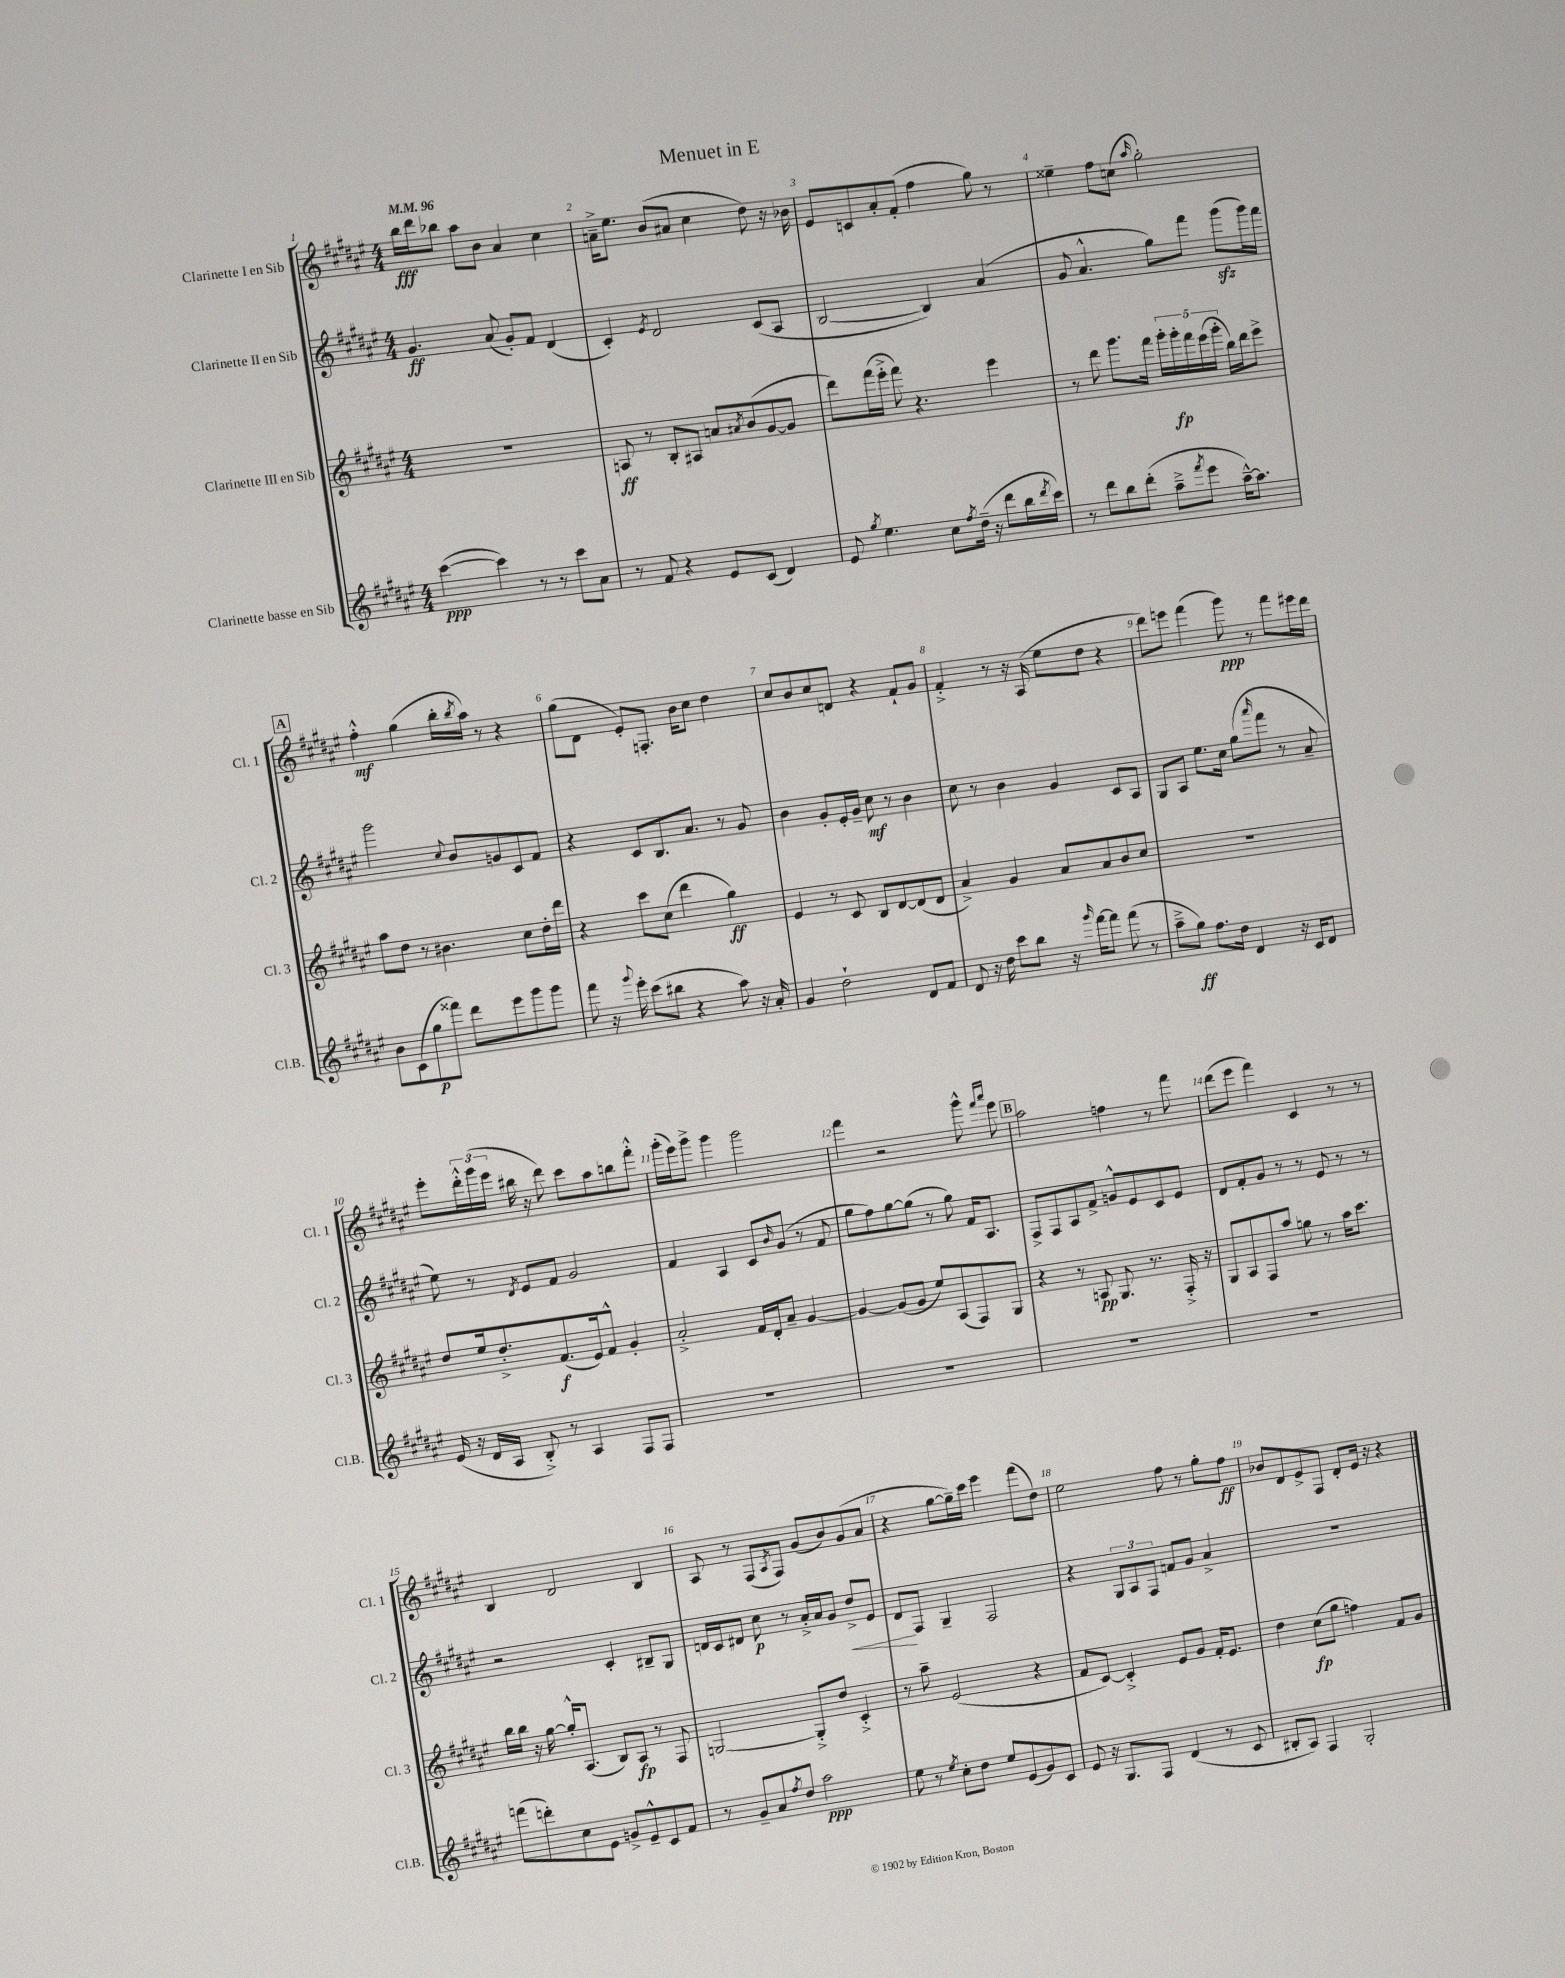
\header { title = "Menuet in E" }
<<
\new StaffGroup <<
\new Staff = "s0" \with { instrumentName = "Clarinette I en Sib" shortInstrumentName = "Cl. 1" } {
    \clef treble \key fis \major \numericTimeSignature \time 4/4 \tempo 4 = 96
    b''16\fff dis'''16 bes''8 ais''8 b'8 ais'4 cis''4 |
    a'16---> eis''8. b'8( ais'8 cis''4 dis''8) r16 bes'16 |
    eis'8 c'8 ais'8-. fis'8-.( fis''4 gis''8) r8 |
    eisis''4-- fis''8 c''8( \grace { ais''16 } gis''2-.) |
    \mark \markup { \box "A" } fis''4-.-^\mf gis''4( b''16-. \acciaccatura { b''8 } ais''16) r8 r4 |
    gis''8( dis'8 eis'8-.) f8.-. b'16 cis''8 dis''4 |
    cis''8 b'8 cis''8 d'8 r4 fis'8-! gis'8 |
    fis'4-.-> r8 r16 ais16( eis''8 dis''8 r4 |
    dis'''8) e'''8 fis'''4( gis'''8\ppp) r8 fis'''8 eis'''16 dis'''16 |
    eis'''8-. \tuplet 3/2 { dis'''16-.-^ gis'''16( eis'''16 } bis''16 r16 dis'''8) cis'''8 ais''8 b''8 fis'''8-.-^ |
    gis'''16-.( eis'''16) gis'''8-> gis'''4 gis'''2 |
    fis'''4 r2 gis'''8-^ \grace { fis'''16 ais'''16 } eis'''8 |
    \mark \markup { \box "B" } ais''2 f''4 r8 fis'''8 |
    dis'''8( eis'''8 fis'''4) cis'4 r8 r8 |
    b4 dis'2 b4 |
    ais8 r8 fis8( \acciaccatura { ais8 } fis8) gis'8( b'8) gis'8( ais'8 |
    r4 gis''8~ gis''16--) cis'''16 eis'''4 fis'''8( dis''8) |
    eis''2 fis''8 r8 gis''8-. fis''8\ff |
    bes'8 dis'8 eis'8-> fis8 dis'8-. eis'16 r16 r4 \bar "|." |
}
\new Staff = "s1" \with { instrumentName = "Clarinette II en Sib" shortInstrumentName = "Cl. 2" } {
    \clef treble \key fis \major \numericTimeSignature \time 4/4
    gis'4.\ff ais'8( gis'8-.) fis'8 dis'4( |
    cis'4-.) \acciaccatura { eis'8 } dis'2 cis'8( ais8 |
    b2~ b4) ais'4( |
    gis'8 ais'4.-^ gis''8) fis'''8 gis'''8\sfz( gis'''16) fis'''16 |
    \mark \markup { \box "A" } gis'''2 \appoggiatura { cis''8 } b'8 g'8 cis'8 fis'8 |
    r4 cis'8 b8. ais'8. r8 gis'8 |
    b'4 gis'8-. eis'16-. gis'16-- cis''8\mf r8 b'4 |
    cis''8 r8 b'4 gis'4 cis'8 ais8 |
    gis8 ais8 eis''8. cis''16 gis''8( \grace { ais'''16 } fis'''8 r8 ais'8-- |
    eis''8) r8 \acciaccatura { dis'8 } eis'8 fis'8 gis'2 |
    fis'4 ais4 cis'8 \grace { b'16 } gis'8( r8 fis'8 |
    gis''8 fis''8) gis''8~ gis''8( r8 gis''8) fis'16 ais8. |
    \mark \markup { \box "B" } fis8-> fis8 ais8 fis'8-> g'8-^ eis'8 cis'8 eis'8 |
    dis'8 fis'8-. gis'8 r8 r8 eis'8 r8 r8 |
    r2 cis'4-. bis8-- gis8 |
    d'16 cis'16 dis'8 cis''8\p r8 ais'16-.-> ais'16 gis'8 dis''8->\< eis'8 |
    dis'8\! fis8 gis4-- fis2 |
    r4 \tuplet 3/2 { gis8 ais8 fis8 } f'8 gis'8 ais'4-> |
    R1 \bar "|." |
}
\new Staff = "s2" \with { instrumentName = "Clarinette III en Sib" shortInstrumentName = "Cl. 3" } {
    \clef treble \key fis \major \numericTimeSignature \time 4/4
    R1 |
    a8\ff r8 b8-. ais8 a'8 \acciaccatura { ais'8 } b'8( gis'8~ gis'8 |
    dis'''8) fis'''16( eis'''16-.-> fis'''8) r4. eis'''4 |
    r8 dis'''8 gis'''8. fis'''16 \tuplet 5/4 { gis'''16-. gis'''16-.\fp fis'''16 eis'''16( gis'''16-. } b''16) dis'''16 eis'''8-> |
    \mark \markup { \box "A" } ais''8 dis''8 r8 bis'4. cis''8 dis''16-. dis'''16 |
    r4 cis'''8 cis''8( dis'''4 gis''4\ff) |
    eis'4 r8 cis'8 b8 dis'8~ dis'8( dis'8 |
    ais'4->) gis'4 ais'8 ais'8 b'8 cis''8 |
    R1 |
    dis''8 eis''16 dis''8.-.-> fis'8.\f( eis'16) fis'8-^ gis'4-. |
    ais'2-.-> fis'16 dis'16-. ais'8-- gis'4~ |
    gis'4~ gis'8( gis'8 eis''8) ais8( fis8) gis8 |
    \mark \markup { \box "B" } r4 r8 a8\pp gis8. r8. fis16-.-> r16 |
    gis8 ais8 fis8 ais''8 g''8 r8 ais''16 cis'''8. |
    b''16 b''16 r16 gis''16~ gis''16-.-^ ais8.( b8) ais8\fp r8 fis8 |
    g2~ g8-.-> dis''8 cis'4-.-> |
    r8 ais''8-- eis'2( r4 |
    fis'8 cis'8~) cis'4-.-> eis'8 gis'8 fis'16-. eis'8. |
    dis''4 cis''8\fp( gis''8 f''4) fis'8 gis'8 \bar "|." |
}
\new Staff = "s3" \with { instrumentName = "Clarinette basse en Sib" shortInstrumentName = "Cl.B." } {
    \clef treble \key fis \major \numericTimeSignature \time 4/4
    cis'''4~\ppp( cis'''4) r8 r8 cis'''8 ais'8 |
    r8 fis'8 r4 eis'8 cis'8( dis'4) |
    eis'8 \acciaccatura { gis''8 } eis''4. cis''8 \acciaccatura { fis''8 } dis''16--( r16 dis'''8 b''16 \acciaccatura { dis'''8 } cis'''16) |
    r8 dis'''8 b''8 dis'''8-.( ais''8---> \acciaccatura { fis'''8 } eis'''8 ais''16~---^) ais''8. |
    \mark \markup { \box "A" } b'8 cis'8( gis''8\p fisis'''8) dis'''8 eis'''8 gis'''8 gis'''8 |
    fis'''8 r16 \appoggiatura { gis'''8 } eis'''16-. cis'''8( bis''8 r4 ais''8) r16 ais'16-. |
    gis'4 dis''2-! dis'8 fis'8 |
    dis'8 r16 dis''16 cis'''8 b''8 r16 \grace { gis'''16 } fis'''16~ fis'''8 fis'''8( r8 |
    ais''8---> gis''8\ff) fis''8. dis''16 dis'4 r16 cis'16 dis'8 |
    eis'16( r16 dis'16 ais16 b8-.->) r8 ais4 fis8 fis8 |
    R1 |
    R1 |
    \mark \markup { \box "B" } R1 |
    R1 |
    f'''8( d'''8-.) cis''8 eis'8 g'8-> eis'8---^ cis'8 fis'8 |
    r8 gis'8-- ais'8 \acciaccatura { fis''8 } dis''8 ais''2\ppp |
    eis''8 r8 \acciaccatura { eis''8 } cis''8-. dis''8 eis''8 eis'8( gis'8) cis'8 |
    eis'8 r16 gis8. fis8 dis'4( r8 cis'8 |
    bis8-. ais8) fis4 gis2-. \bar "|." |
}
>>
>>
\layout { \context { \Score \override BarNumber.break-visibility = ##(#f #t #t) barNumberVisibility = #all-bar-numbers-visible } }
